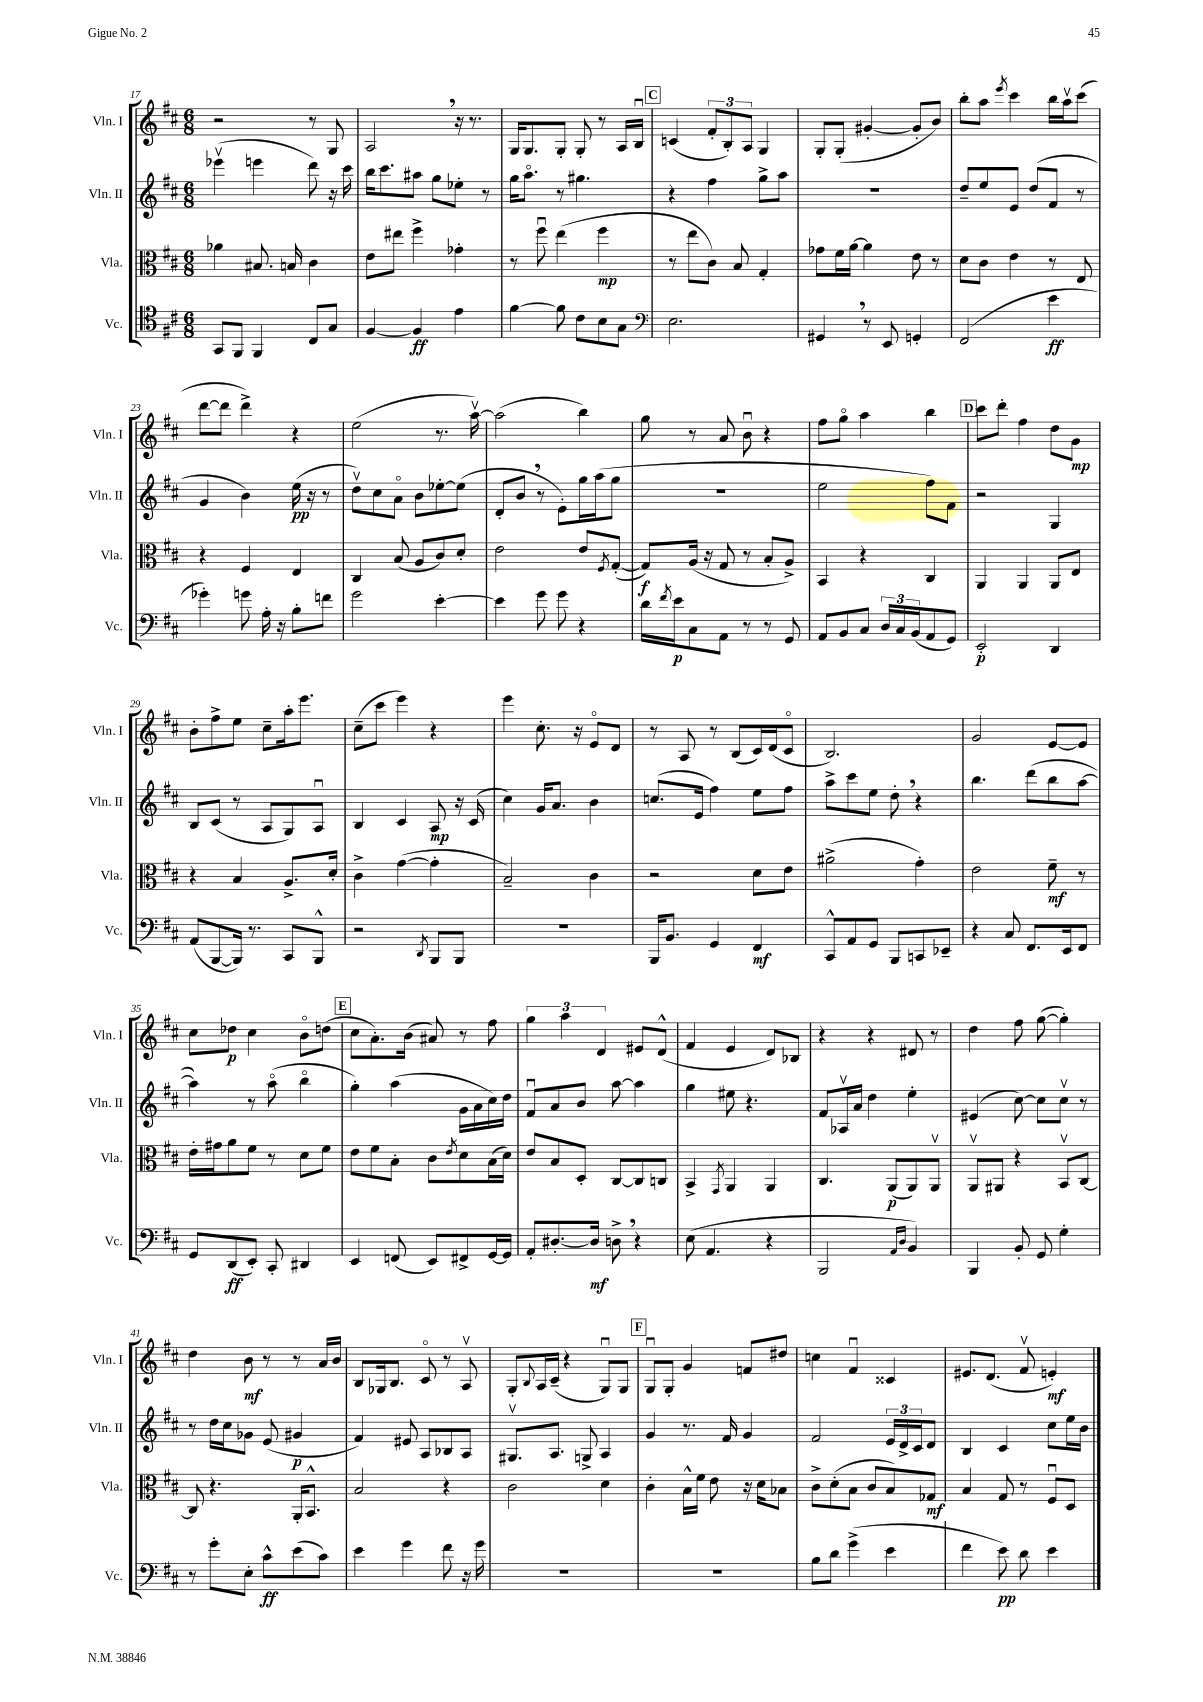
<<
\new StaffGroup <<
\new Staff = "s0" \with { instrumentName = "Vln. I" shortInstrumentName = "Vln. I" } {
    \clef treble \key d \major \numericTimeSignature \time 6/8
    r2 r8 g8 |
    a2 \breathe r16 r8. |
    g16 g8. g8-. g8-. r8 a16 b16\downbow |
    \mark \markup { \box "C" } c'4( \tuplet 3/2 { fis'8-. b8-.) a8 } g4 |
    g8-. g8-.( gis'4~-. gis'8-. b'8) |
    b''8-. a''8 \acciaccatura { e'''8 } cis'''4 b''16 a''16\upbow cis'''8( |
    d'''8~ d'''8 d'''4->) r4 |
    e''2( r8. a''16~\upbow) |
    a''2( b''4) |
    g''8 r8 a'8 b'8\downbow r4 |
    fis''8 g''8\flageolet a''4 b''4 |
    \mark \markup { \box "D" } cis'''8 d'''8-. fis''4 d''8 g'8\mp |
    b'8-. fis''8-> e''8 cis''8-- a''16-. e'''8. |
    cis''8--( cis'''8 e'''4) r4 |
    e'''4 cis''8.-. r16 e'8\flageolet d'8 |
    r8 a8 r8 b8( cis'16) d'16( cis'8\flageolet |
    b2.) |
    g'2 e'8~ e'8 |
    cis''8 des''8\p cis''4 b'8\flageolet d''8( |
    \mark \markup { \box "E" } cis''8 a'8.-.) b'16( ais'8) r8 fis''8 |
    \tuplet 3/2 { g''4 a''4 d'4 } eis'8 d'8-^( |
    fis'4 e'4 d'8) bes8 |
    r4 r4 dis'8 r8 |
    d''4 fis''8 g''8~( g''4-.) |
    d''4 b'8\mf r8 r8 a'16 b'16 |
    b8 ges16 b8. cis'8\flageolet r8 a8\upbow |
    g8-. \appoggiatura { b8 } a16 cis'16--( r4 g8\downbow) g8 |
    \mark \markup { \box "F" } g8\downbow g8-. g'4 f'8 dis''8 |
    c''4 fis'4\downbow cisis'4 |
    eis'8. d'8.( fis'8\upbow e'4-.\mf) \bar "|." |
}
\new Staff = "s1" \with { instrumentName = "Vln. II" shortInstrumentName = "Vln. II" } {
    \clef treble \key d \major \numericTimeSignature \time 6/8
    ees'''4\upbow( e'''4 d'''8) r16 cis'''16 |
    b''16 cis'''8. ais''8 g''8 ees''8-. r8 |
    g''16 a''8.\flageolet r8 gis''4. |
    \mark \markup { \box "C" } r4 fis''4 g''8-> a''8 |
    R2. |
    d''8-- e''8 e'8 d''8( fis'8 r8 |
    g'4 b'4) e''16\pp( r16 r8 |
    d''8\upbow) cis''8 a'8\flageolet b'8 ees''8~-. ees''8( |
    d'8-. b'8 \breathe r8 e'8-.) g''16 a''16( g''8 |
    R2. |
    e''2 fis''8) fis'8 |
    \mark \markup { \box "D" } r2 g4 |
    b8 cis'8( r8 a8 g8) a8\downbow |
    b4 cis'4 a8\mp r16 cis'16( |
    cis''4) g'16 a'8. b'4 |
    c''8.( e'16 fis''4) e''8 fis''8 |
    a''8-> cis'''8 e''8 d''8-. \breathe r4 |
    b''4. d'''8( b''8 a''8~ |
    a''4) r8 a''8\flageolet( b''4\flageolet |
    \mark \markup { \box "E" } g''4-.) a''4( g'16 a'16 cis''16) d''16 |
    fis'8\downbow a'8 b'8 a''8~ a''4 |
    g''4 eis''8 r4. |
    fis'8 aes16\upbow a'16 d''4 e''4-. |
    eis'4( cis''8~) cis''8 cis''8\upbow r8 |
    r8 d''16 cis''16 ges'8 e'8( gis'4\p |
    fis'4) eis'8 a8 bes8 a8 |
    gis8.\upbow a8. g8-> a4 |
    \mark \markup { \box "F" } g'4 r8. fis'16 g'4 |
    fis'2 \tuplet 3/2 { e'16 d'16-> cis'16 } d'8 |
    b4 cis'4 cis''8 e''16 b'16 \bar "|." |
}
\new Staff = "s2" \with { instrumentName = "Vla." shortInstrumentName = "Vla." } {
    \clef alto \key d \major \numericTimeSignature \time 6/8
    aes'4 bis8. b16 cis'4 |
    e'8 eis''8 fis''4-> ges'4-. |
    r8 fis''8\downbow e''4( fis''4\mp |
    \mark \markup { \box "C" } r8 e''8 cis'8) b8 g4-. |
    ges'8 fis'16 a'16~ a'4 e'8 r8 |
    d'8 cis'8 e'4 r8 e8 |
    r4 fis4 e4 |
    cis4 b8( a8 cis'8) d'8-. |
    e'2 e'8 \acciaccatura { fis8 } g8~-.( |
    g8\f) a16( r16 g8 r8 b8-. a8->) |
    b,4 r4 cis4 |
    \mark \markup { \box "D" } a,4 a,4 a,8 e8 |
    r4 b4 a8.-> d'16-. |
    cis'4-> g'4~( g'4-. |
    b2--) cis'4 |
    r2 d'8 e'8 |
    ais'2->( g'4-.) |
    e'2 fis'8--\mf r8 |
    e'16-. gis'16 a'8 fis'8 r8 d'8 fis'8 |
    \mark \markup { \box "E" } e'8 fis'8 b8-. cis'8 \acciaccatura { e'8 } d'8 b16( d'16) |
    e'8 b8 d8-. cis8~ cis8 c8 |
    b,4-> \acciaccatura { g,8 } a,4 a,4 |
    cis4. a,8\p( a,8) a,8\upbow |
    a,8\upbow ais,8 r4 b,8\upbow cis8~ |
    cis8 r4. a,16-. b,8.-^ |
    b2 r4 |
    cis'2 d'4 |
    \mark \markup { \box "F" } cis'4-. b16-^ fis'16 e'8 r16 d'16 bes8 |
    cis'8-> d'8-.( b8 cis'8 b8) ges8\mf |
    b4 g8 r8 fis8\downbow d8 \bar "|." |
}
\new Staff = "s3" \with { instrumentName = "Vc." shortInstrumentName = "Vc." } {
    \clef tenor \key d \major \numericTimeSignature \time 6/8
    g,8 fis,8 fis,4 cis8 g8 |
    fis4~ fis4\ff e'4 |
    fis'4~ fis'8 cis'8 b8 g8 |
    \mark \markup { \box "C" } \clef bass e2. |
    gis,4 \breathe r8 e,8 g,4-. |
    fis,2( e'4\ff |
    ges'4-.) g'8 a16-. r16 b8-. f'8 |
    g'2 e'4~-. |
    e'4 g'8 g'8 r4 |
    d'16 \acciaccatura { fis'8 } e'16\p cis8 a,8 r8 r8 g,8 |
    a,8 b,8 cis8 \tuplet 3/2 { d16 cis16 b,16( } a,8 g,8) |
    \mark \markup { \box "D" } e,2-.\p d,4 |
    a,8( b,,8~ b,,16) r8. cis,8 b,,8-^ |
    r2 \acciaccatura { d,8 } b,,8 b,,8 |
    R2. |
    b,,16 b,8. g,4 fis,4\mf |
    cis,8-^ a,8 g,8 b,,8 c,8 ees,8-- |
    r4 cis8 fis,8. e,16 fis,8 |
    g,8 d,8\ff( e,8-.) cis,8-. dis,4 |
    \mark \markup { \box "E" } e,4 f,8( e,8) fis,8-> g,16~ g,16 |
    a,8-. dis8.~-. dis16\mf d8-> \breathe r4 |
    e8( a,4. r4 |
    b,,2 \grace { a,16 d16 } b,4) |
    b,,4 b,8-. g,8 g4-. |
    r8 g'8-. e8-. cis'8-^\ff e'8( cis'8) |
    e'4 g'4 fis'8 r16 g'16 |
    R2. |
    \mark \markup { \box "F" } R2. |
    b8 d'8 g'4->( e'4 |
    fis'4 e'8\pp) d'8 e'4 \bar "|." |
}
>>
>>
\layout { \context { \Score currentBarNumber = #17 } }
